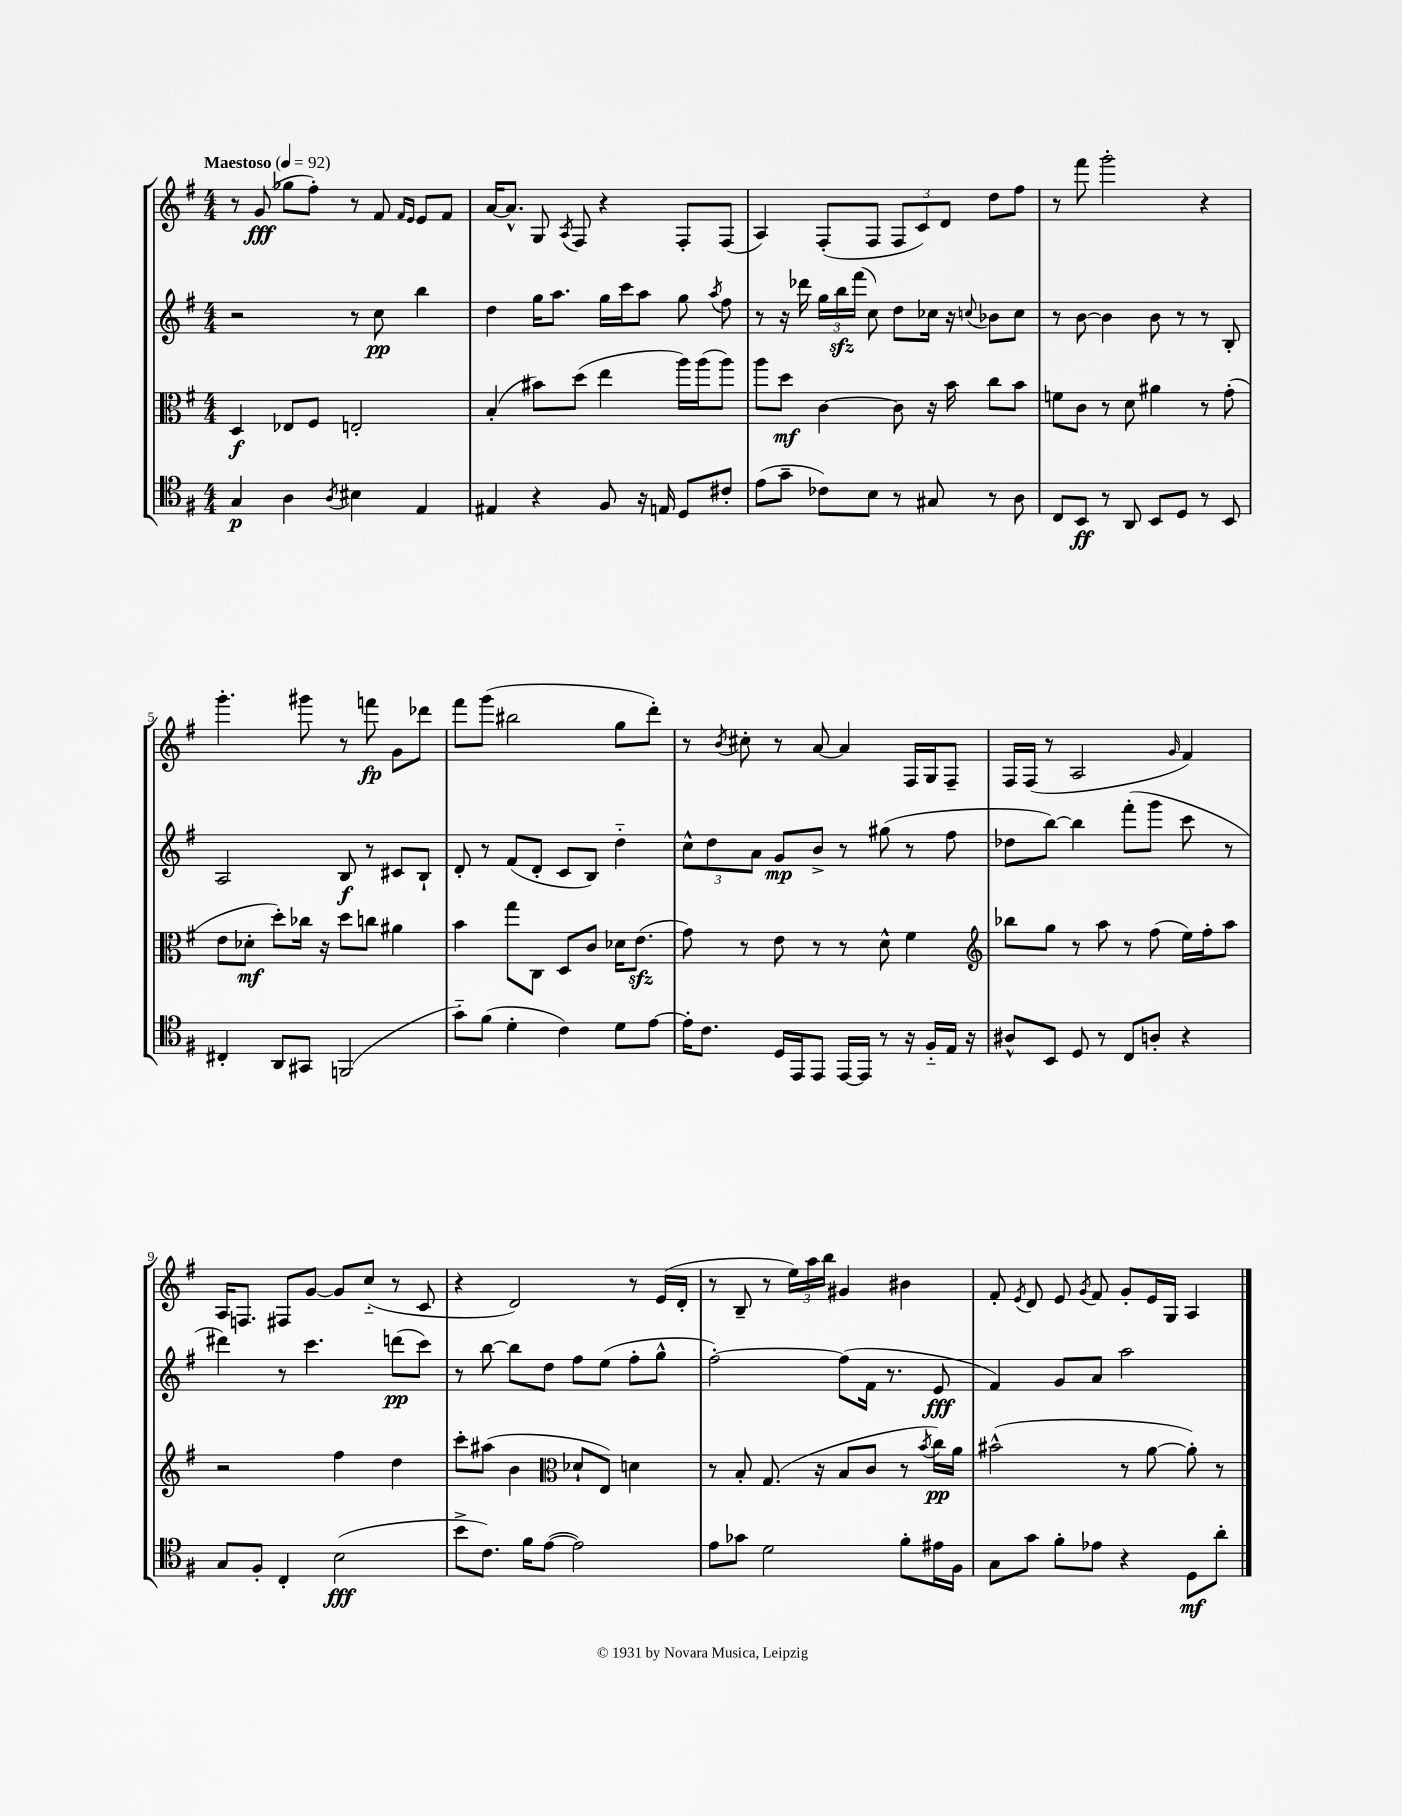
<<
\new StaffGroup <<
\new Staff = "s0" {
    \clef treble \key g \major \numericTimeSignature \time 4/4 \tempo "Maestoso" 4 = 92
    \autoBeamOff r8 g'8\fff( ges''8[ fis''8]-.) r8 fis'8 \grace { fis'16[ e'16] } e'8[ fis'8] |
    a'16[~ a'8.]-^ g8 \acciaccatura { a8 } fis8 r4 fis8[-. fis8]( |
    a4) fis8[-.( fis8] \tuplet 3/2 { fis8[ c'8) d'8] } d''8[ fis''8] |
    r8 fis'''8 g'''2-. r4 |
    g'''4.-. gis'''8 r8 f'''8\fp g'8[ des'''8] |
    fis'''8[ g'''8]( bis''2 g''8[ d'''8]-.) |
    r8 \acciaccatura { b'8 } cis''8-. r8 a'8~ a'4 fis16[ g16 fis8]-- |
    fis16[ fis16]( r8 a2 \grace { g'16 } fis'4) |
    a16[ f8.] fis8[ g'8]~ g'8[ c''8]-_( r8 c'8 |
    r4 d'2) r8 e'16[( d'16]-. |
    r8 b8-- r8 \tuplet 3/2 { e''16[) a''16 b''16] } gis'4 bis'4 |
    fis'8-. \acciaccatura { e'8 } d'8 e'8 \acciaccatura { g'8 } fis'8 g'8[-. e'16 g16] a4 \bar "|." |
}
\new Staff = "s1" {
    \clef treble \key g \major \numericTimeSignature \time 4/4
    \autoBeamOff r2 r8 c''8\pp b''4 |
    d''4 g''16[ a''8.] g''16[ c'''16 a''8] g''8 \acciaccatura { a''8 } fis''8 |
    r8 r16 des'''16 \tuplet 3/2 { g''16[ b''16\sfz fis'''16]( } c''8) d''8[ ces''16] r16 \appoggiatura { c''8 } bes'8[ c''8] |
    r8 b'8~ b'4 b'8 r8 r8 b8-. |
    a2 b8\f r8 cis'8[ b8]-! |
    d'8-. r8 fis'8[( d'8]-. c'8[ b8]) d''4-_ |
    \tuplet 3/2 { c''8[-^ d''8 a'8] } g'8[\mp b'8]-> r8 gis''8( r8 fis''8 |
    des''8[ b''8]~) b''4 fis'''8[-.( g'''8] c'''8 r8 |
    dis'''4) r8 c'''4. d'''8[\pp( c'''8]) |
    r8 b''8~ b''8[ d''8] fis''8[ e''8]( fis''8[-. g''8]-^ |
    fis''2~-.) fis''8[( fis'16] r8. e'8\fff |
    fis'4) g'8[ a'8] a''2 \bar "|." |
}
\new Staff = "s2" {
    \clef alto \key g \major \numericTimeSignature \time 4/4
    \autoBeamOff d4\f ees8[ fis8] e2-. |
    b4-.( bis'8[) d''8]( e''4 a''16[) a''16( a''8]) |
    a''8[ d''8]\mf c'4~ c'8 r16 b'16 c''8[ b'8] |
    f'8[ c'8] r8 d'8 ais'4 r8 g'8-.( |
    e'8[ des'8]-.\mf d''8[-.) ces''16] r16 d''8[ c''8] ais'4 |
    b'4 g''8[ c8] d8[ c'8] des'16[ e'8.]\sfz( |
    g'8) r8 e'8 r8 r8 d'8-^ fis'4 |
    \clef treble bes''8[ g''8] r8 a''8 r8 fis''8( e''16[) fis''16-. a''8] |
    r2 fis''4 d''4 |
    c'''8[-. ais''8]( b'4 \clef alto des'8[-! e8]) d'4 |
    r8 b8-. g8.( r16 b8[ c'8] r8 \acciaccatura { b'8 } c''16[\pp) a'16] |
    bis'2-^( r8 a'8~ a'8-.) r8 \bar "|." |
}
\new Staff = "s3" {
    \clef tenor \key g \major \numericTimeSignature \time 4/4
    \autoBeamOff g4\p a4 \acciaccatura { a8 } bis4 e4 |
    eis4 r4 fis8 r16 e16 d8[ cis'8]-. |
    e'8[( g'8]-- ces'8[) b8] r8 gis8 r8 a8 |
    c8[ b,8]\ff r8 a,8 b,8[ d8] r8 b,8 |
    cis4-. a,8[ gis,8] f,2( |
    g'8[-_) fis'8]( d'4-. c'4) d'8[ e'8]~ |
    e'16[-. c'8.] d16[ e,16 e,8] e,16[~ e,16] r8 r16 fis16[-_ e16] r16 |
    ais8[-^ b,8] d8 r8 c8[ a8]-. r4 |
    g8[ fis8]-. c4-. b2\fff( |
    b'8[-> c'8.]) fis'16[ e'8]~( e'2) |
    e'8[ ges'8] d'2 fis'8[-. eis'16 fis16] |
    g8[ g'8] fis'8[-. ees'8] r4 d8[\mf a'8]-. \bar "|." |
}
>>
>>
